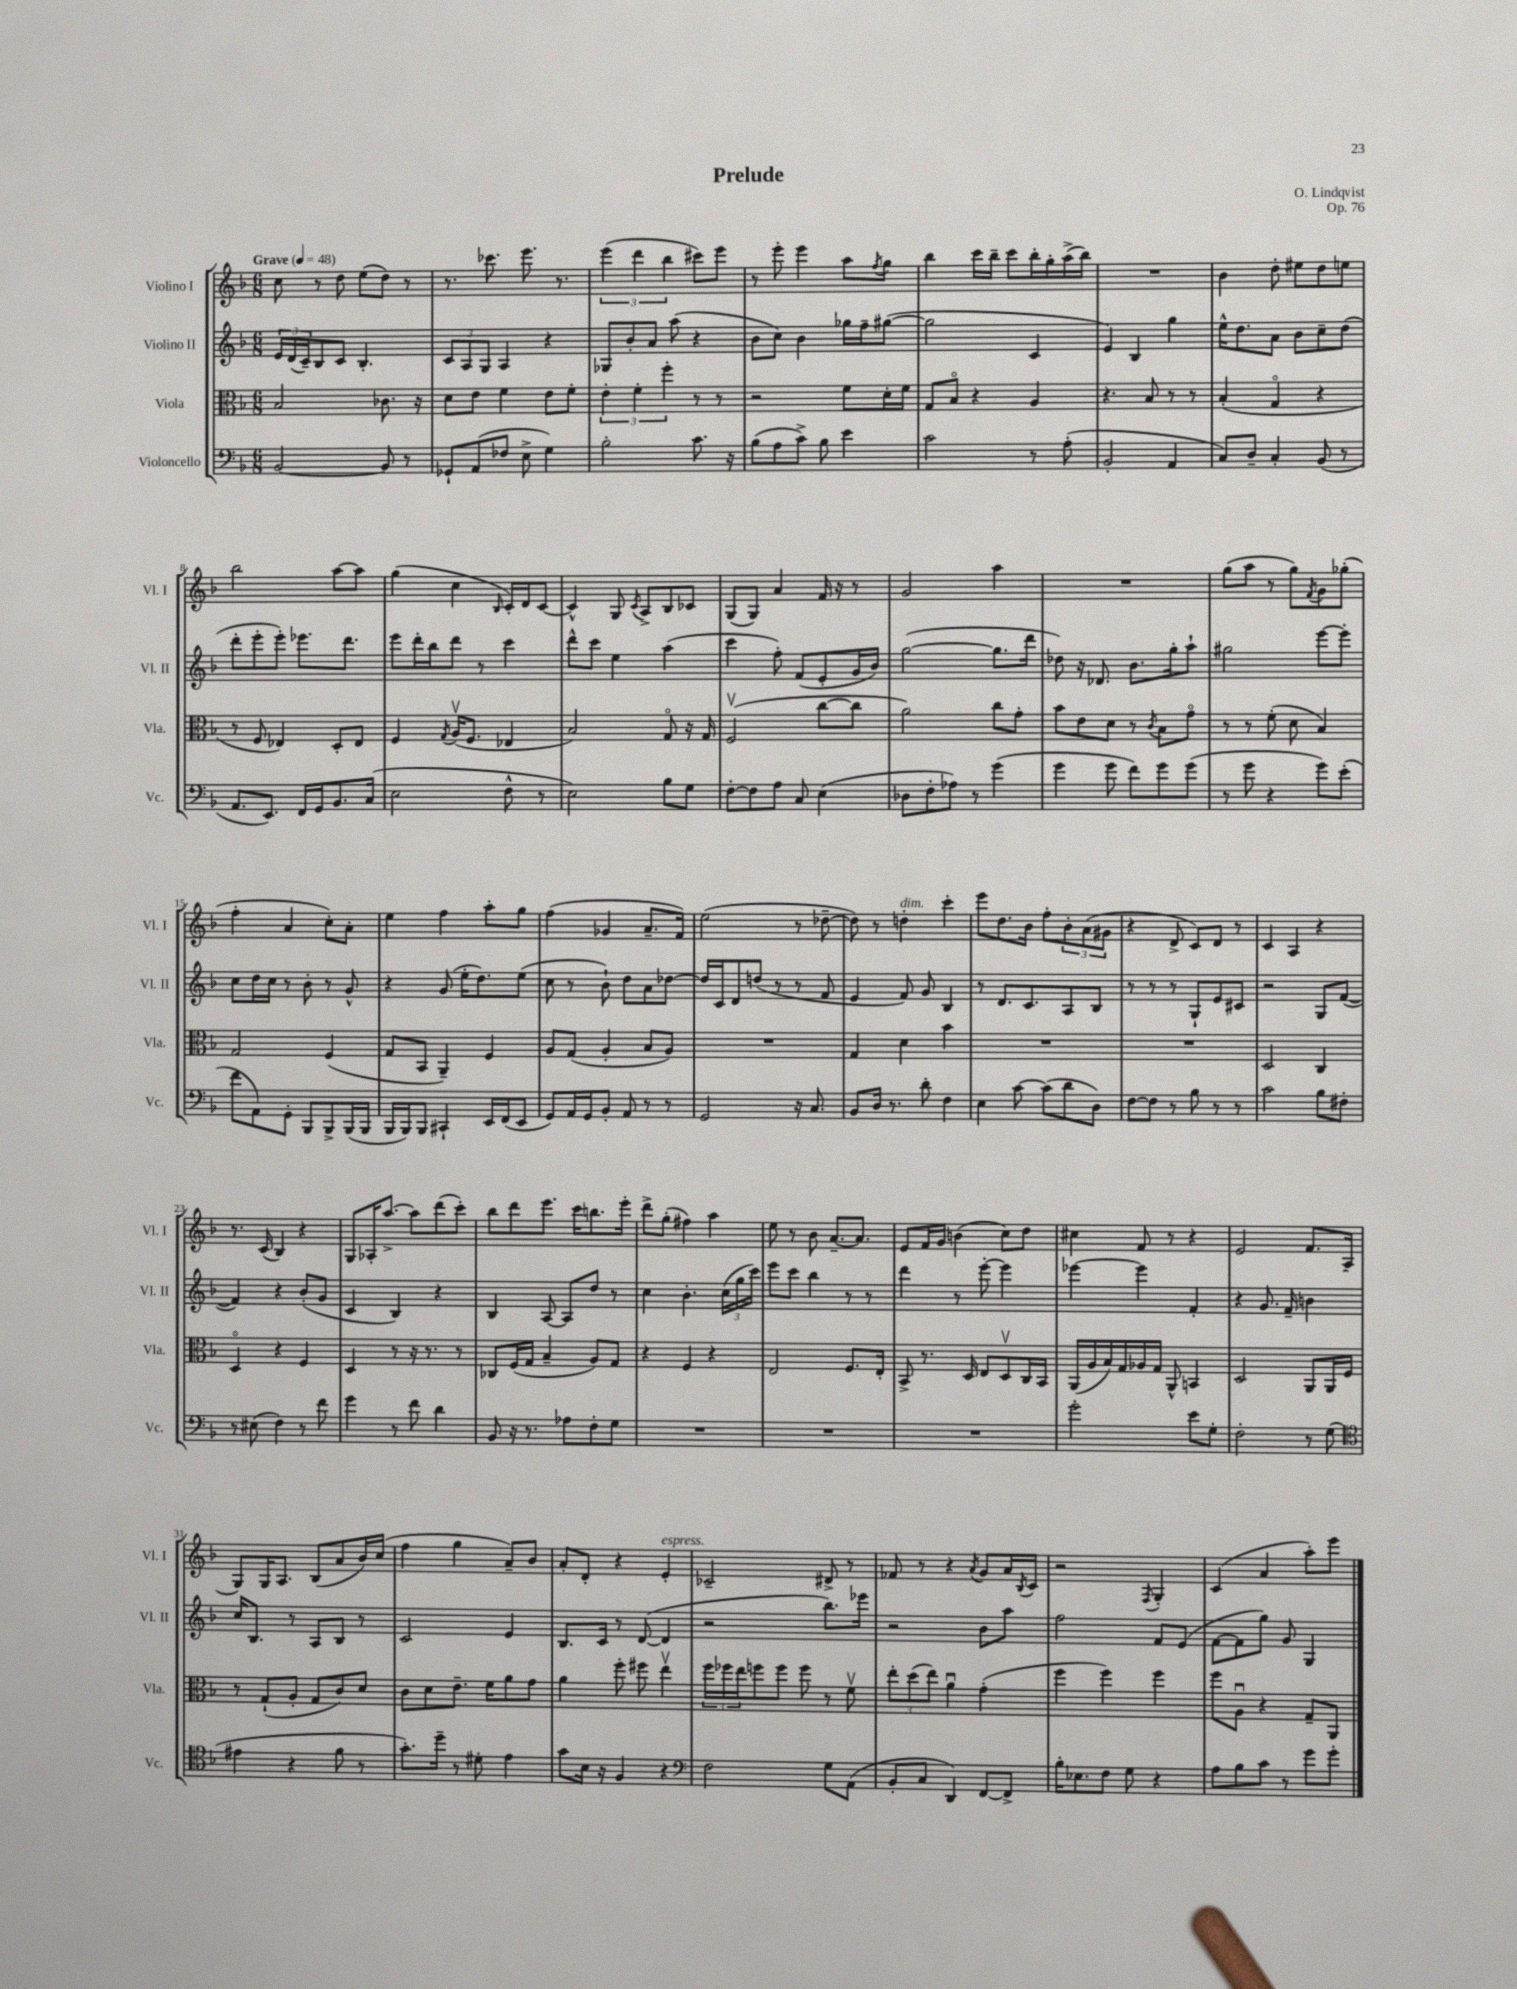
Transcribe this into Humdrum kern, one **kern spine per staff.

**kern	**kern	**kern	**kern
*staff4	*staff3	*staff2	*staff1
*clefF4	*clefC3	*clefG2	*clefG2
*k[b-]	*k[b-]	*k[b-]	*k[b-]
*M6/8	*M6/8	*M6/8	*M6/8
*MM48	*MM48	*MM48	*MM48
[2BB-/	2B-/	24e/LL	8cc\
.	.	(24d/	.
.	.	24c~/J)	.
.	.	8B-/	8r
.	.	8c/J	8dd\
.	.	4.B-'/	(8ee\L
8BB-/]	8.c-\	.	8dd\J)
8r	.	.	8r
.	16r	.	.
=	=	=	=
8GG-`/L	8d\L	12c/L	8.r
.	.	12A/	.
(8AA/	8e\J	.	.
.	.	12G/J	.
.	.	.	8.ccc-\
8F-/J	4f\	4A/	.
8E^\	.	.	8.eee\
4G\)	8e\L	4r	.
.	.	.	8.r
.	8f'\J	.	.
=	=	=	=
2B-'\	6e'\	8G-/L	(6eee\
.	.	8b-'/	.
.	6f'\	.	6ddd\
.	.	8a/J	.
.	6ff'\	.	6bb-\
.	.	(8aa\	.
8.c\	8r	4r	8ccc#\L)
.	8r	.	8eee\J
16r	.	.	.
=	=	=	=
(8B-\L	2r	8b-\L	8r
8A\	.	8cc\J)	8eee'\
8c^\J)	.	4b-\	4eee\
8B-\	.	.	.
4e\	8f\L	16gg-\LL	8aa\L
.	.	16ff~\J	.
.	.	.	8qff/
.	16d'\L	([8gg#\J	8gg\J
.	16f\JJ	.	.
=	=	=	=
2c\	8G/L	2gg#\]	4bb-\
.	8B-o/J	.	.
.	4r	.	16ccc\LL
.	.	.	16bb-~\JJ
.	.	.	8ccc\L
8r	4A/	4c/	16bb-'\L
.	.	.	16gg'\
(8A'\	.	.	(16aa^\
.	.	.	16bb-\JJ)
=	=	=	=
2BB-'/	4.r	4e/)	2.r
.	.	4B-/	.
.	8B-/	.	.
4AA/	8r	4gg\	.
.	8r	.	.
=	=	=	=
8C/L)	(4B-'/	16ee^^\LK	4b-\
.	.	8.dd\	.
8D~/J	.	.	.
4C'/	4Go/	8a\J	8dd'\
.	.	8b-\L	8ee#\L
(8BB-/	4r	8cc~\	8dd\
8r	.	(8dd\J	8ee\J
=	=	=	=
8.AA/L	8r	8ddd'\L	2bb-\
.	8F/	8eee'\	.
8.EE/J)	.	.	.
.	4E-/)	8eee'\J)	.
16FF/LL	.	8.eee-\L	.
16GG/J	.	.	.
8.BB-/	8D'/L	.	[8aa\L
.	.	8.ddd\J	.
.	8E-/J	.	8aa\]J
(16C/Jk	.	.	.
=	=	=	=
2E\	4F/	8eee\L	(4gg\
.	.	16ddd'\L	.
.	.	16bb-\J	.
.	8qG/	.	.
.	(16Av/LK	8ddd\J	4cc\
.	8.F/J	.	.
.	.	8r	.
.	.	.	16qqB-/
8F^^\	4E-/	4ccc\	16c'/LL)
.	.	.	16d/J
8r	.	.	[8c/J
=	=	=	=
2E\)	2B-/)	8ddd^^\L	4c^^/]
.	.	8ccc\J	.
.	.	4ee\	8G/
.	.	.	8qc/
.	.	.	8A^/L
8B-\L	8Go/	(4aa\	8B-/
8G\J	16r	.	8c-/J
.	16G/	.	.
=	=	=	=
[8F'\L	(2Fv/	4ccc\	(8G/L
8F\]	.	.	8G/J)
8A\J	.	8ff'\)	4a/
8C/	.	(8f/L	.
(4E\	[8cc\L	8e'/	16f/
.	.	.	16r
.	8cc\]J	16g/L	8r
.	.	16b-/JJ)	.
=	=	=	=
8D-\L	2a\)	([2gg\	2g/
8F'\	.	.	.
8A-\J)	.	.	.
8r	.	.	.
(4g\	8cc\L	8.gg\]L	4aa\
.	8g'\J	.	.
.	.	16ddd\Jk	.
=	=	=	=
4g\	8b-\L	8dd-\)	2.r
.	8e\	16r	.
.	.	8.d-/	.
8g\	8d\J	.	.
8f\L)	8r	8.b-\L	.
.	8qc/	.	.
8g\	8B-\L	.	.
.	.	16gg'\k	.
(8g\J	8go\J	8aa`\J	.
=	=	=	=
8r	8r	2gg#\	(8gg\L
8g\	8r	.	8aa\J
4r	(8f'\	.	8r
.	8d\	.	8gg\L)
.	.	.	8qf/
8g\L)	4B-/)	[8eee\L	8g\
(8e'\J	.	8eee'\]J	(8gg-'\J
=	=	=	=
8f\L	2G/	8cc\L	4ff'\
8AA\)	.	16dd\L	.
.	.	16cc\JJ	.
8GG'\J	.	8r	4a/
8BBB-/L	.	8b-'\	.
8BBB-^/	(4F/	8r	8cc'\L)
(16BBB-/L	.	8g^^/	8a'\J
16BBB-/JJ	.	.	.
=	=	=	=
16BBB-/LL	8G/L	4r	4ee\
16BBB-/J)	.	.	.
8BBB-/J	8BB-/J	.	.
4CC#`/	4AA~/)	(8g/	4ff\
.	.	16ee'\LK	.
.	.	8.dd\)	.
16EE/LL	4F/	.	8aa'\L
(16FF/J	.	.	.
8EE/J	.	(8ee\J	8gg\J
=	=	=	=
8GG/L)	8A/L	8cc\	(4ff\
16AA/L	(8G/J	8r	.
16GG/J	.	.	.
8BB-'/J	4A'/	8b-`\)	4g-/
8AA/	.	8dd\L	.
8r	8B-/L	8a\	8.a~/L
8r	8A/J)	[8dd-\J	.
.	.	.	16f/Jk)
=	=	=	=
2GG/	2.r	16dd-/]LL	(2ee\
.	.	16c/J	.
.	.	8d/	.
.	.	(8dd/J	.
.	.	8r	.
16r	.	8r	8r
8.C/	.	.	.
.	.	8f/	[8dd-~\
=	=	=	=
8BB-/L	4G/	4e/	8dd-\])
16D/Jk	.	.	8r
8.r	.	.	.
.	4d\	8f/)	4dd'\
8d'\	.	8g/	.
4F\	4b-\	4B-/	4ccc'\
=	=	=	=
4E\	2.r	8r	8eee\L
.	.	8.d/L	8.dd\
[8c\	.	.	.
.	.	8.c/	16b-\Jk
(8c\]L	.	.	8ff'\L
8d\	.	8A/	12b-'\
.	.	.	(12a\
8D\J)	.	8B-/J	.
.	.	.	12g#\J
=	=	=	=
[8F\L	2.r	8r	4r
8F\]J	.	8r	.
8r	.	8r	8d^/
8B-\	.	8G`/L	8c/L)
8r	.	8e/	8d/J
8r	.	8c#/J	8r
=	=	=	=
2c\	2D/	2r	4c/
.	.	.	4A/
8B-\L	4C/	8G/L	4r
8F#'\J	.	([8f/J	.
=	=	=	=
8r	4Do/	4f/])	8.r
(8E#\	.	.	.
.	.	.	(16c/
4F\)	4r	4r	4B-/)
8r	4F/	(8b-'/L	4r
8f\	.	8g/J	.
=	=	=	=
4g\	4D/	4c/	8G/L
.	.	.	16A-'/K
.	.	.	[8.aa^/J
8r	8r	4B-/)	.
8f\	16r	.	8aa\]L
.	8.r	.	.
4d\	.	4r	(8ddd\
.	8r	.	8ccc'\J)
=	=	=	=
8BB-/	8C-/L	4B-/	8bb-\L
16r	(16F/L	.	8ddd\
8.r	16G/JJ	.	.
.	4B-~/	[8A/	8.eee\J
8A-\L	.	8A/]L	.
.	.	.	16ccc\LK
8F'\	8A/L)	8dd/J	8.bb\
8G\J	8G/J	8r	.
.	.	.	16eee'\Jk
=	=	=	=
2.r	4r	4cc\	8ddd^\L
.	.	.	(8gg'\J
.	4F/	4.b-'\	4ff#\)
.	4r	.	4aa\
.	.	(24cc\LL	.
.	.	24gg\	.
.	.	24ccc\JJ)	.
=	=	=	=
2.r	2E/	8eee\L	8ee\
.	.	8ccc\J	8r
.	.	4bb-\	8b-\
.	.	.	[8.a~/L
.	8.F/L	8r	.
.	.	.	8.a/]J
.	.	8r	.
.	16E'/Jk	.	.
=	=	=	=
2.r	8BB-^/	4ddd\	8e/L
.	8.r	.	16f/L
.	.	.	16g/JJ
.	.	8r	(4b\
.	16D/	.	.
.	8E/L	[8eee'\	.
.	8Dv/	4eee\]	8cc\L)
.	16C/L	.	8dd\J
.	16BB-/JJ	.	.
=	=	=	=
2g'\	(16AA/LL	[4eee-\	4cc#\
.	16A/	.	.
.	16B-/)	.	.
.	16G/	.	.
.	16A-/	4eee-\]	8f/
.	16G/JJ	.	.
.	8AA^^/	.	8r
8e\L	4BB/	4f'/	4r
8G'\J	.	.	.
=	=	=	=
2F'\	2D/	4r	2e/
.	.	8.g/	.
.	.	16f~/	.
8r	8AA/L	4b\	8.f/L
(8G\	16AA/L	.	.
.	16F/JJ	.	(16A/Jk
=	=	=	=
*clefC4	*	*	*
4e#\	8r	16cc/LK	8G/L)
.	.	8.B-/J	.
.	(8G`/L	.	16G/K
.	.	.	8.A/J
4r	8A'/J	8r	.
.	8G/L	8A/L	(8B-/L
8f\	8c/)	8B-/J	8a/
8r	8d/J	8r	16b-/L)
.	.	.	(16cc/JJ
=	=	=	=
8.g'\L)	8c\L	2c/	4ff\
.	8d\	.	.
16dd~\Jk	.	.	.
8r	8.e~\J	.	4gg\
8d#'\	.	.	.
.	16f\LK	.	.
4e\	8a\	4e/	8a~/L)
.	8g\J	.	8b-/J
=	=	=	=
8g\L	4a\	8.B-/L	8a'/L
16B-\Jk	.	.	8d'/J
16r	.	16c/Jk	.
4F/	8ff'\	8r	4r
.	8ff#\	([8d/	.
4r	4eev\	4d/]	4e'/
=	=	=	=
*clefF4	*	*	*
2F\	24ff\LL	2r	2c-~/
.	24ff-\	.	.
.	24ee\J	.	.
.	8ff\	.	.
.	8ff\J	.	.
.	8ff\	.	.
8G\L	8r	8.bb-\L)	8d#^/
(8AA\J	8fv\	.	8r
.	.	16eee-\Jk	.
=	=	=	=
8BB-'/L	12ee'\L	2r	8f-/
.	(12dd\	.	.
8C/J	.	.	8r
.	12ee\J)	.	.
4DD/)	4au\	.	4r
.	.	.	8qa/
[8FF/L	(4g'\	8b-\L	8g/L
8FF^/]J	.	8aa\J	16a/L
.	.	.	8qB-/
.	.	.	16c/JJ
=	=	=	=
16B-'\LK	4ff\	2ff\	2r
8.E-\	.	.	.
8F\J	4ff\)	.	.
8G\	.	.	.
.	.	.	8qF/
4r	4ff\	8f/L	4G'/
.	.	(8e/J	.
=	=	=	=
8A\L	8ff\L	[8f\L	(4c/
8B-\	8Au\J	8f\]	.
8c\J	4r	8gg\J)	4a/
8r	.	8g/	.
8g\L	8G~/L	4G/	8aa'\L)
8g'\J	8AA/J	.	8eee\J
==	==	==	==
*-	*-	*-	*-
